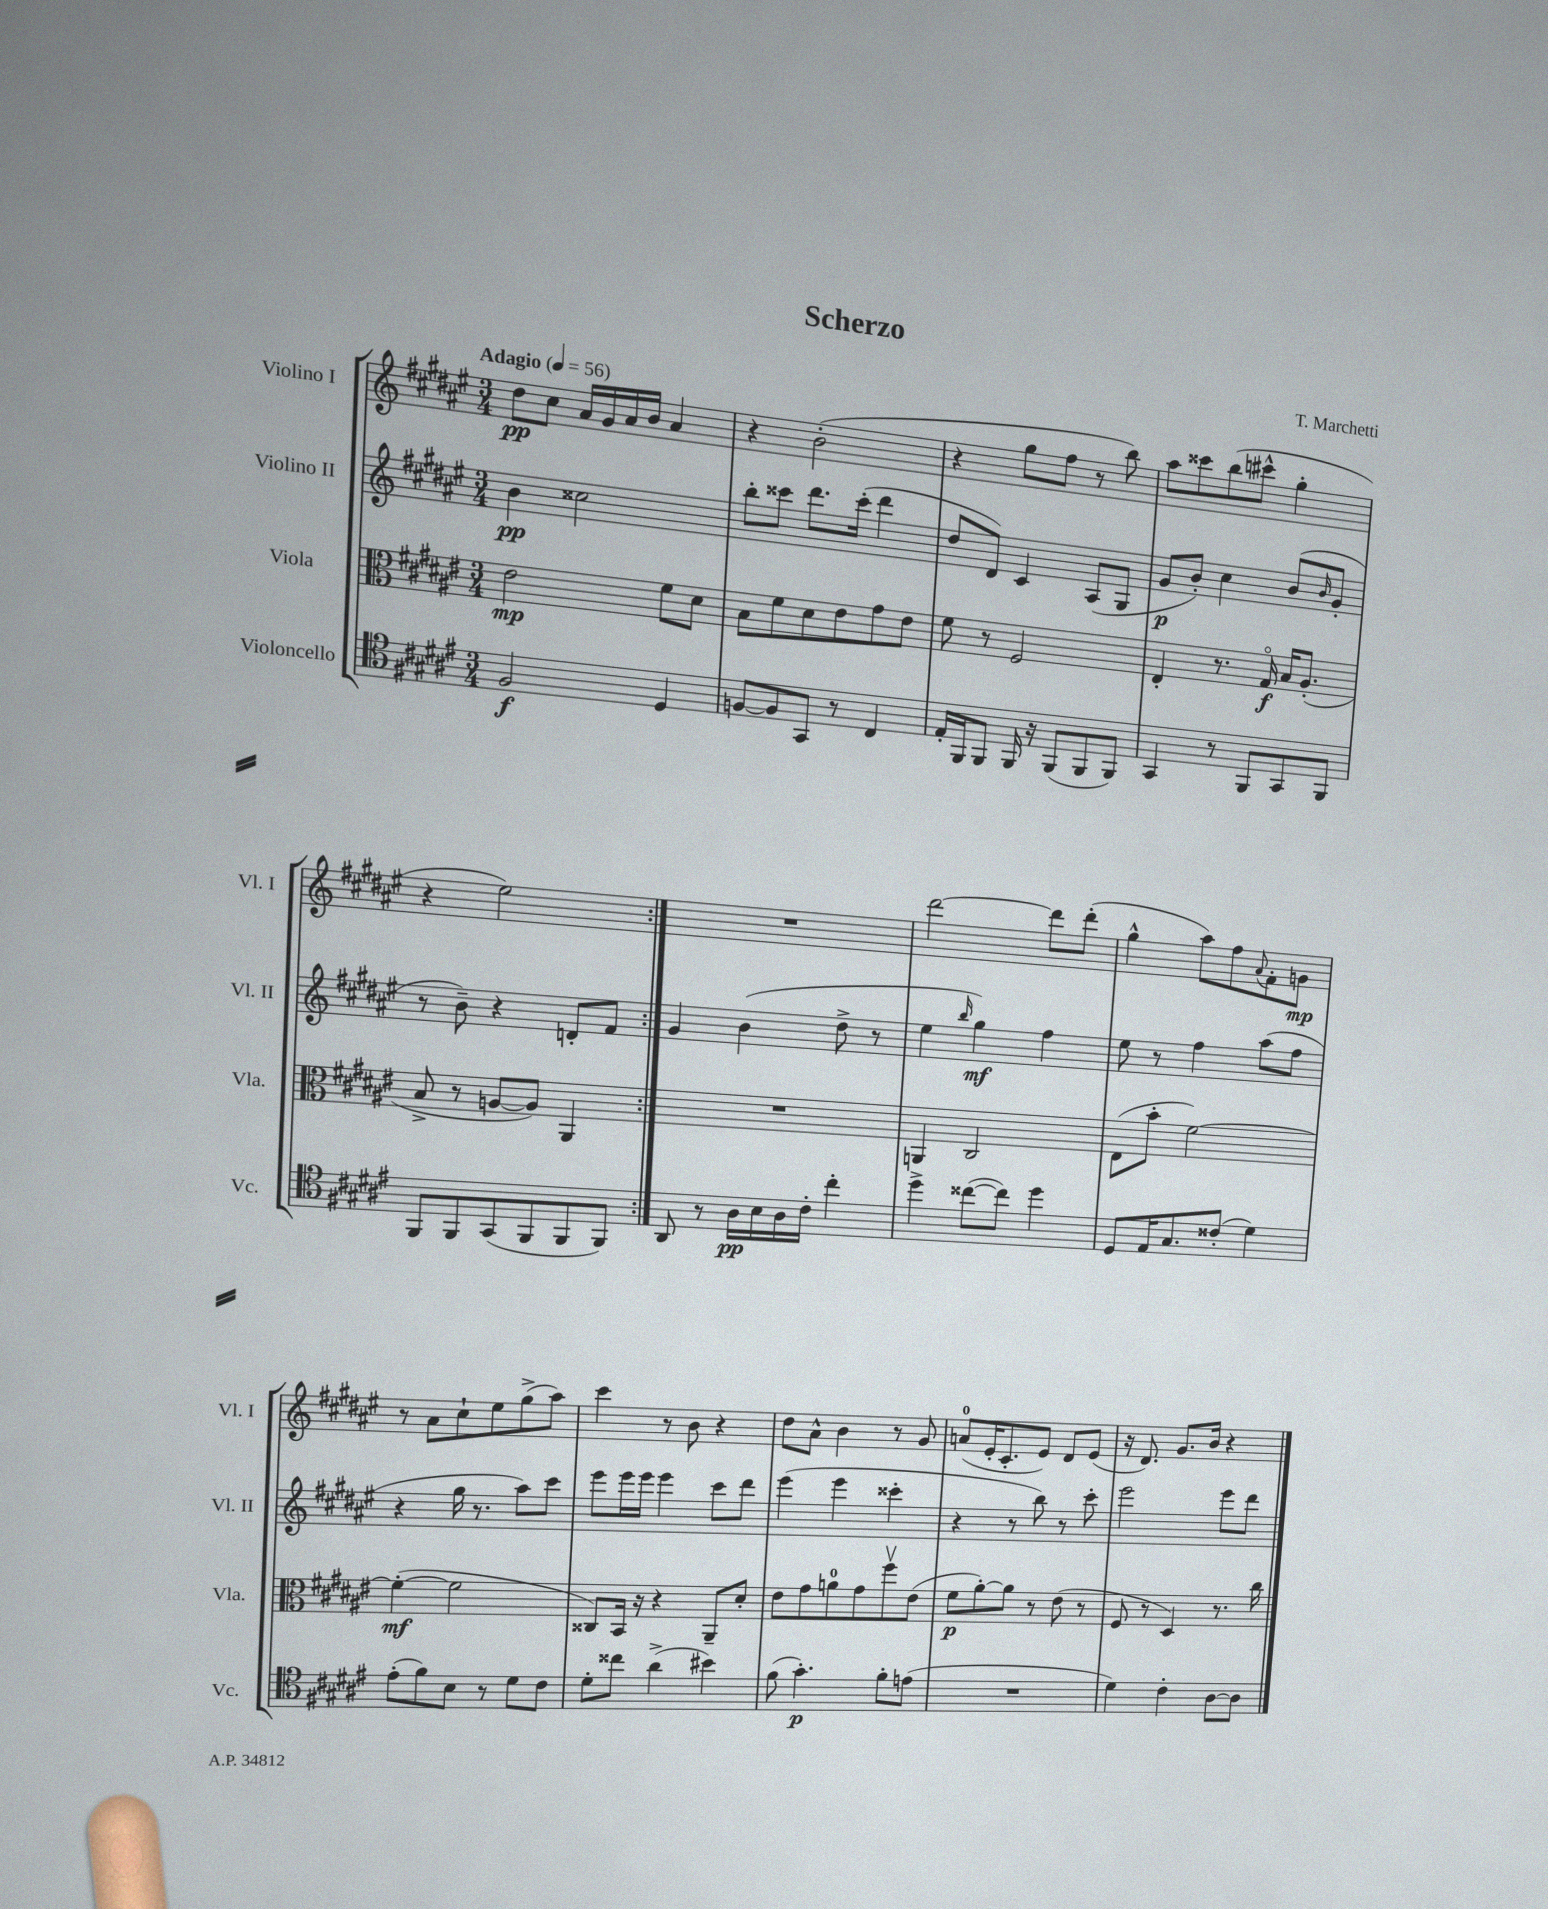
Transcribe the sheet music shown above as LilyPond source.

\header { title = "Scherzo" composer = "T. Marchetti" }
<<
\new StaffGroup <<
\new Staff = "s0" \with { instrumentName = "Violino I" shortInstrumentName = "Vl. I" } {
    \clef treble \key fis \major \numericTimeSignature \time 3/4 \tempo "Adagio" 4 = 56
    \repeat volta 2 { dis''8\pp cis''8 ais'16 gis'16 ais'16 b'16 ais'4 |
    r4 b'2-.( |
    r4 gis''8 fis''8 r8 b''8) |
    ais''8 cisis'''8 b''8( cis'''8-^ gis''4-. |
    r4 eis''2) | }
    R2. |
    dis'''2~ dis'''8 dis'''8-.( |
    gis''4-^ ais''8) fis''8 \appoggiatura { ais'8 } fis'8-. g'8\mp |
    r8 ais'8 cis''8-! eis''8 gis''8->( ais''8) |
    cis'''4 r8 b'8 r4 |
    dis''8 ais'8-^ b'4 r8 gis'8 |
    a'8-0( eis'16-. cis'8.-. eis'8) dis'8 eis'8( |
    r16 dis'8.) gis'8. b'16 r4 \bar "|." |
}
\new Staff = "s1" \with { instrumentName = "Violino II" shortInstrumentName = "Vl. II" } {
    \clef treble \key fis \major \numericTimeSignature \time 3/4
    \repeat volta 2 { b'4\pp cisis''2 |
    b''8-. cisis'''8 dis'''8. cisis'''16-.( dis'''4 |
    dis''8 dis'8) cis'4 ais8( gis8 |
    gis'8\p b'8-.) cis''4 b'8( \grace { b'16 } gis'8-. |
    r8 b'8--) r4 d'8-. fis'8 | }
    gis'4 b'4( dis''8-> r8 |
    eis''4 \grace { b''16 } gis''4\mf) fis''4 |
    eis''8 r8 fis''4 ais''8( fis''8 |
    r4 gis''16 r8. ais''8) cis'''8 |
    eis'''8 eis'''16 eis'''16 eis'''4 cis'''8 dis'''8 |
    eis'''4( eis'''4 cisis'''4-. |
    r4 r8 b''8) r8 cis'''8-. |
    eis'''2 eis'''8 dis'''8 \bar "|." |
}
\new Staff = "s2" \with { instrumentName = "Viola" shortInstrumentName = "Vla." } {
    \clef alto \key fis \major \numericTimeSignature \time 3/4
    \repeat volta 2 { eis'2\mp fis'8 dis'8 |
    b8 fis'8 dis'8 eis'8 gis'8 eis'8 |
    fis'8 r8 fis2 |
    eis4-. r8. gis16\flageolet\f b16 ais8.-.( |
    b8-> r8 a8~ a8) ais,4 | }
    R2. |
    a,4 cis2 |
    eis8( b'8-. fis'2~) |
    fis'4~-.\mf( fis'2 |
    cisis8) b,16 r16 r4 ais,8-- dis'8-. |
    eis'8 gis'8 a'8-0 gis'8 fis''8\upbow eis'8( |
    fis'8\p ais'8~-.) ais'8 r8 eis'8( r8 |
    fis8 r8 dis4) r8. cis''16 \bar "|." |
}
\new Staff = "s3" \with { instrumentName = "Violoncello" shortInstrumentName = "Vc." } {
    \clef tenor \key fis \major \numericTimeSignature \time 3/4
    \repeat volta 2 { fis2\f dis4 |
    f8~ f8 gis,8 r8 cis4 |
    eis16-. fis,16 fis,8 fis,16 r16 fis,8( fis,8 fis,8) |
    gis,4 r8 fis,8 gis,8 fis,8 |
    fis,8 fis,8 gis,8( fis,8 fis,8 fis,8) | }
    ais,8 r8 ais16\pp b16 ais16 cis'16-. cis''4-. |
    dis''4-> cisis''8~( cisis''8) dis''4 |
    dis8 eis16 gis8. cisis'8-.( dis'4) |
    eis'8-.( fis'8) b8 r8 dis'8 cis'8 |
    dis'8-. cisis''8 ais'4->( bis'4) |
    fis'8( gis'4.-.\p) fis'8-. e'8( |
    R2. |
    dis'4) cis'4-. ais8~ ais8 \bar "|." |
}
>>
>>
\layout { \context { \Score \remove "Bar_number_engraver" } }
